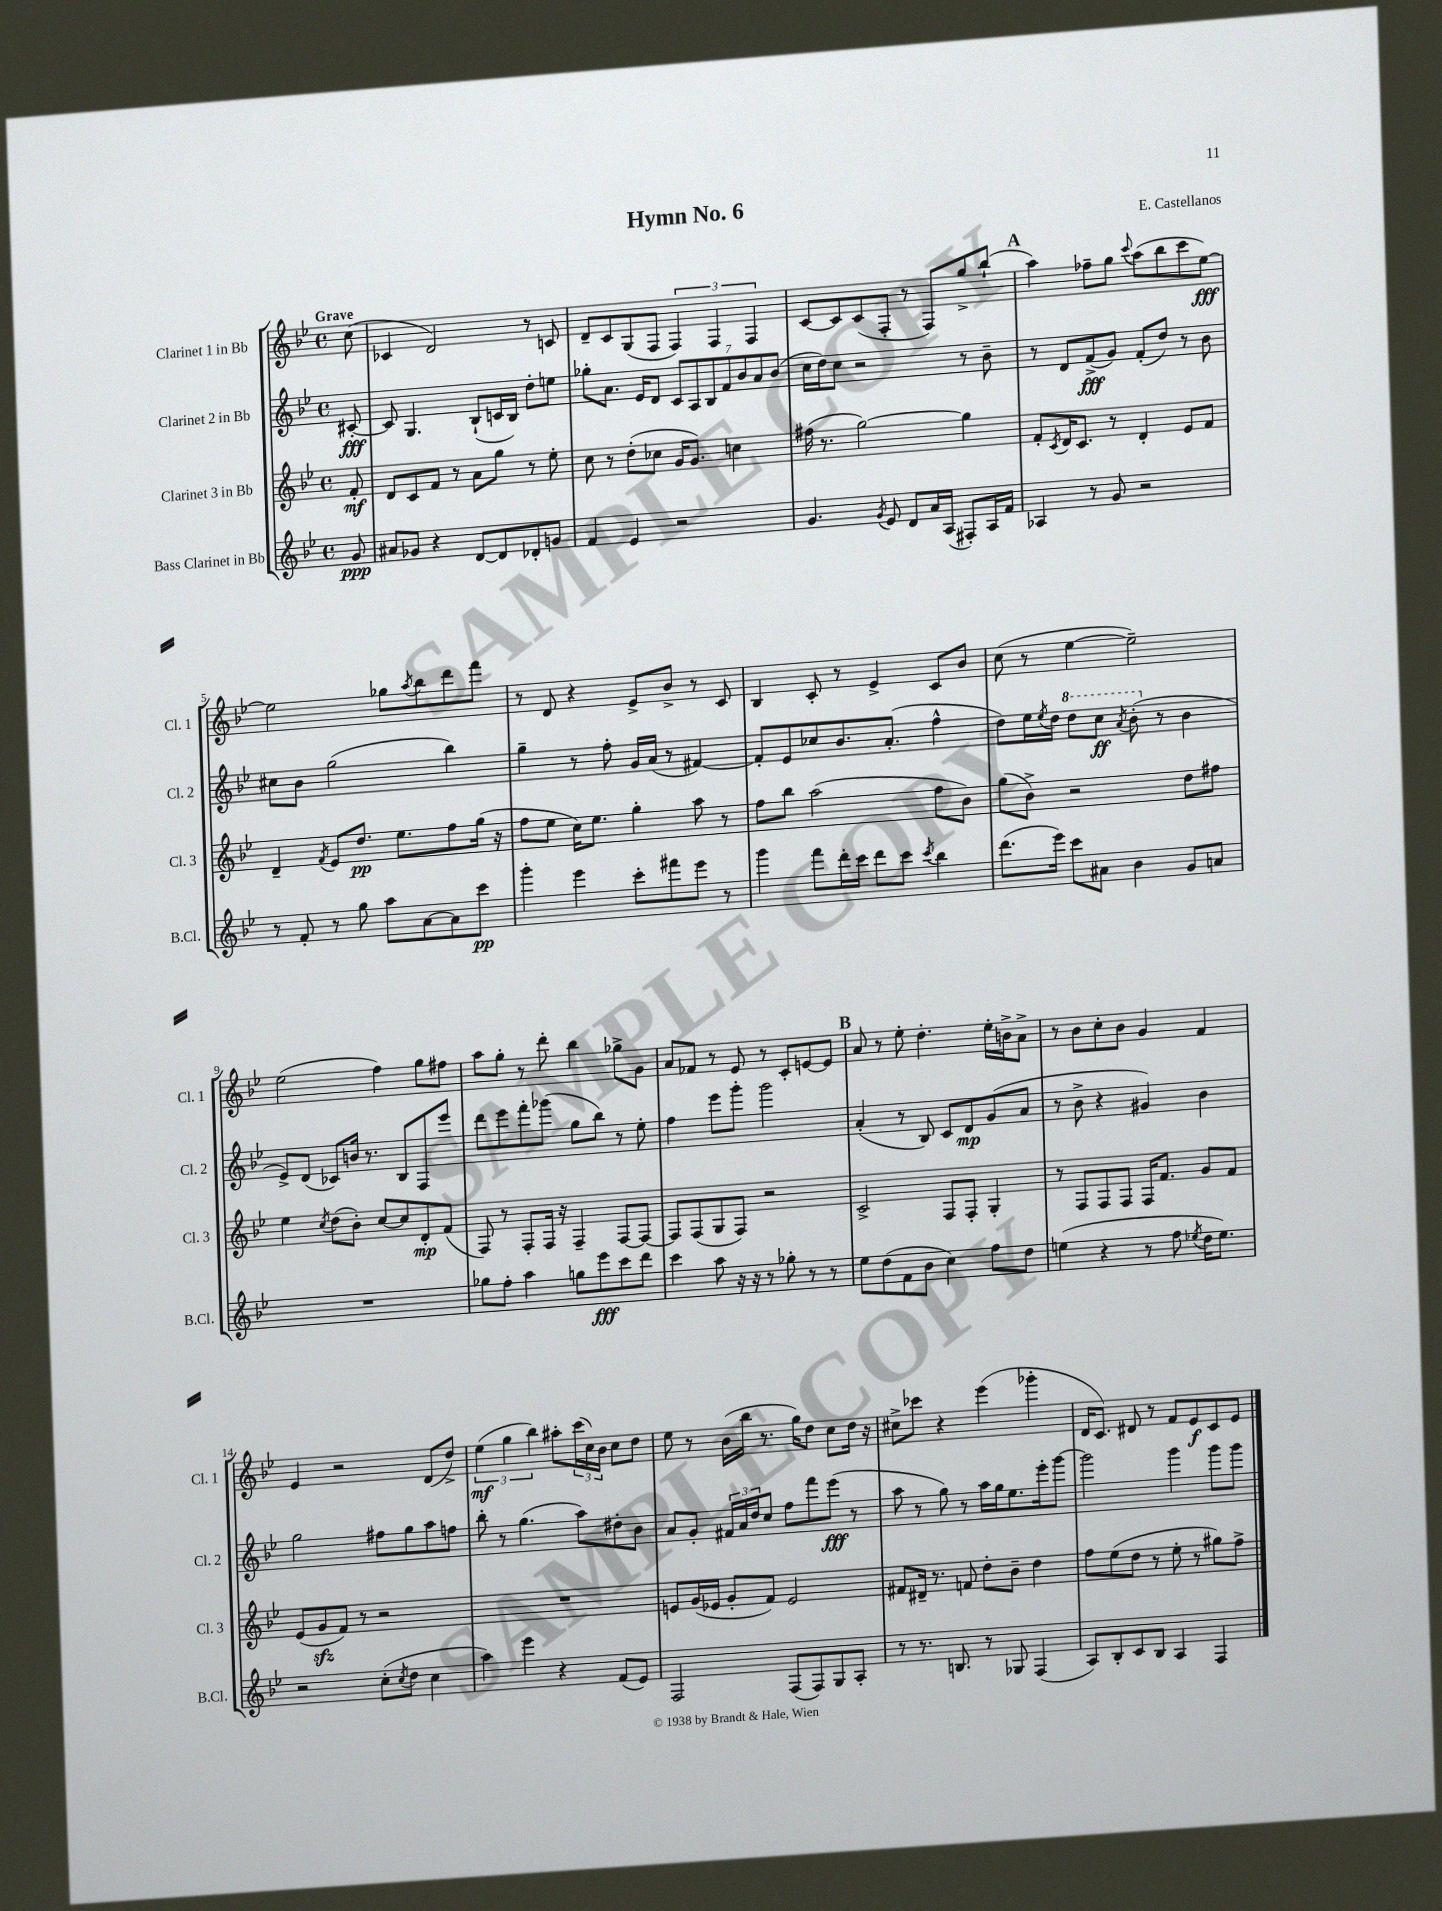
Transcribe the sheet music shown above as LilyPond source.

\header { title = "Hymn No. 6" composer = "E. Castellanos" }
<<
\new StaffGroup <<
\new Staff = "s0" \with { instrumentName = "Clarinet 1 in Bb" shortInstrumentName = "Cl. 1" } {
    \clef treble \key bes \major \defaultTimeSignature \time 4/4 \partial 8 \tempo "Grave"
    c''8( |
    ces'4 d'2) r8 c'8 |
    d'8-- c'8 g8( f8 \tuplet 3/2 { f4) f4 f4 } |
    c'8~ c'8 c'8( f8-. r8 f8) g''8-> bes''8-!( |
    \mark \markup { \bold "A" } a''4) fes''8-- g''8 \appoggiatura { c'''8 } a''8( bes''8 c'''8 ees''8~\fff) |
    ees''2 ges''8 \acciaccatura { a''8 } bes''8 d'''8 f'''8 |
    r8 d'8 r4 ees'8-> bes'8-> r8 c'8 |
    bes4 c'8-. r8 ees'4-> c'8 bes'8 |
    c''8( r8 ees''4~ ees''2--) |
    ees''2( f''4) g''8 fis''8 |
    a''8 g''8-. r8 d'''8-. bes''4 ges''8-> g'8 |
    a'8 fes'8 r8 ees'8 r8 c'8-. e'8~ e'8 |
    \mark \markup { \bold "B" } a'8 r8 ees''8-. d''4.-. ees''16-. b'16-> a'8-> |
    r8 bes'8 c''8-. bes'8 g'4 f'4 |
    ees'4 r2 d'8( d''8->) |
    \tuplet 3/2 { ees''4\mf( g''4 bes''4) } ais''8-. \tuplet 3/2 { c'''16( c''16) bes'16 } c''8 d''8 |
    ees''8 r8 bes'16( bes''16 r8. g''16) d''8 c''8 d''16 r16 |
    cis''8-> ces'''8 r4 ees'''4( ges'''4-. |
    d'16 c'8.) dis'8 r8 f'8 ees'8\f c'8 ees'8 \bar "|." |
}
\new Staff = "s1" \with { instrumentName = "Clarinet 2 in Bb" shortInstrumentName = "Cl. 2" } {
    \clef treble \key bes \major \defaultTimeSignature \time 4/4 \partial 8
    cis'8~-.\fff |
    cis'8 g4. bes8-!( c'16 bes16) d''8-. e''8 |
    ges''8-. a'8. ees'16 d'8 \tuplet 7/4 { c'8 a8 bes8 f'8 bes'8 a'8 bes'8( } |
    c''16 d''16) c''8 r2 r8 bes'8-- |
    \mark \markup { \bold "A" } r8 d'8 f'8->\fff( g'8) f'8-.( d''8) r8 bes'8 |
    cis''8 bes'8 g''2( bes''4) |
    g''4-- r8 f''8-. g'16 a'16( r8 fis'4~) |
    fis'8-. ees'8 ces''8 bes'8. a'8.-.( f''4-^ |
    d''8) ees''16 \acciaccatura { ees''8 } d''16 \ottava #1 d'''8 c'''8\ff \acciaccatura { a''8 } bes''8-.( \ottava #0 r8 bes'4 |
    ees'8->) d'8( ces'8) b'16 r8. bes8 f8 ees'''8 |
    d'''8 ees'''8 f'''8-. ges'''8( g''8 bes''8) r8 ees''8-. |
    f''4 ees'''8 g'''8-. g'''2 |
    \mark \markup { \bold "B" } a'4-.( r8 bes8) c'8 d'8\mp g'8( a'8 |
    r8 bes'8-> r4 gis'4) bes'4 |
    g''2 fis''8 g''8 a''8 f''8 |
    bes''8-. r8 g''4.( a''8) dis''8-. bes'8 |
    a'8 g'8-. \tuplet 3/2 { fis'16 a'16 d''16 } c''8 f''8 f'''8 ees'''8\fff( r8 |
    a''8 r8 g''8) r8 a''16 g''16 ees''8. ees'''16-. g'''8~ |
    g'''2 g'''4 g'''8 g'''8 \bar "|." |
}
\new Staff = "s2" \with { instrumentName = "Clarinet 3 in Bb" shortInstrumentName = "Cl. 3" } {
    \clef treble \key bes \major \defaultTimeSignature \time 4/4 \partial 8
    f'8-.\mf |
    d'8 c'8 f'8 r8 a'8 g''8 r8 ees''8-. |
    c''8 r8 d''8-.( ces''8 g'16 g'8.) c''4 |
    fis''16( r8. g''2~) g''4 |
    \mark \markup { \bold "A" } f'8-. \acciaccatura { c'8 } d'16 c'8. r8 d'4-. ees'8 f'8 |
    d'4-- \acciaccatura { f'8 } ees'8 d''8.\pp ees''8. f''8 g''16( r16 |
    f''8 ees''8 c''16) ees''8. g''4-. a''8 r8 |
    f''8 bes''8 a''2( f''8 bes'8) |
    g''8( bes'8->) r2 d''8 fis''8 |
    ees''4 \acciaccatura { c''8 } d''8( bes'8-.) c''8~ c''8 d'8-.\mp f'8( |
    f8) r8 f8-. f16 r16 f4-- f8~ f8~ |
    f8 f8( g8 f8) r2 |
    \mark \markup { \bold "B" } c'2-> f8 f8-. g4-. |
    r8 f8 f8 f8 f16 f'8. g'8 f'8 |
    ees'8( g'8\sfz f'8) r8 r2 |
    R1 |
    e'8 g'16( ees'16 g'8-. f'8) ees'2 |
    fis'8 dis'16-- r8. f'8 d''8-. bes'8-- d''4 |
    f''8 ees''8( d''8 r8 ees''8-. r8 gis''8) f''8-> \bar "|." |
}
\new Staff = "s3" \with { instrumentName = "Bass Clarinet in Bb" shortInstrumentName = "B.Cl." } {
    \clef treble \key bes \major \defaultTimeSignature \time 4/4 \partial 8
    g'8\ppp |
    ais'8 ges'8 r4 d'8~ d'8 des'8-. g'8 |
    f'4 ees'4 r2 |
    g'4. \acciaccatura { g'8 } ees'8 d'8 a'16 a16( fis8-.) a16 f'16 |
    \mark \markup { \bold "A" } aes4 r8 g'8 r2 |
    r8 f'8-. r8 g''8 a''8 a'8~ a'8 c'''8\pp |
    g'''4-. ees'''4 c'''8-. fis'''8 ees'''8 r8 |
    g'''4 f'''8 d'''16-. c'''16 d'''8 c'''8 \acciaccatura { c'''8 } bes''4 |
    d'''8.( ees'''16) c'''8 ais'8 bes'4 g'8 a'8 |
    R1 |
    ges''8 f''8-. a''4 g''8 ees'''8\fff c'''8 d'''8 |
    c'''4 a''8 r16 r16 r8 ges''8-. r8 r8 |
    \mark \markup { \bold "B" } ees''8 d''8( f'8 bes'8 c''4) f''8 d''8 |
    e''4( r4 r8 f''8 \acciaccatura { ees''8 } d''16 ees''8.) |
    r2 c''8-.( \acciaccatura { c''8 } d''8 c''4 |
    a''4) ees'''4 r4 f'8( ees'8) |
    f2 f8( f8) g8 a8-. |
    r8 r8. b8. r8 ges8 f4( |
    a8) bes8-. c'8 bes8 a4 f4 \bar "|." |
}
>>
>>
